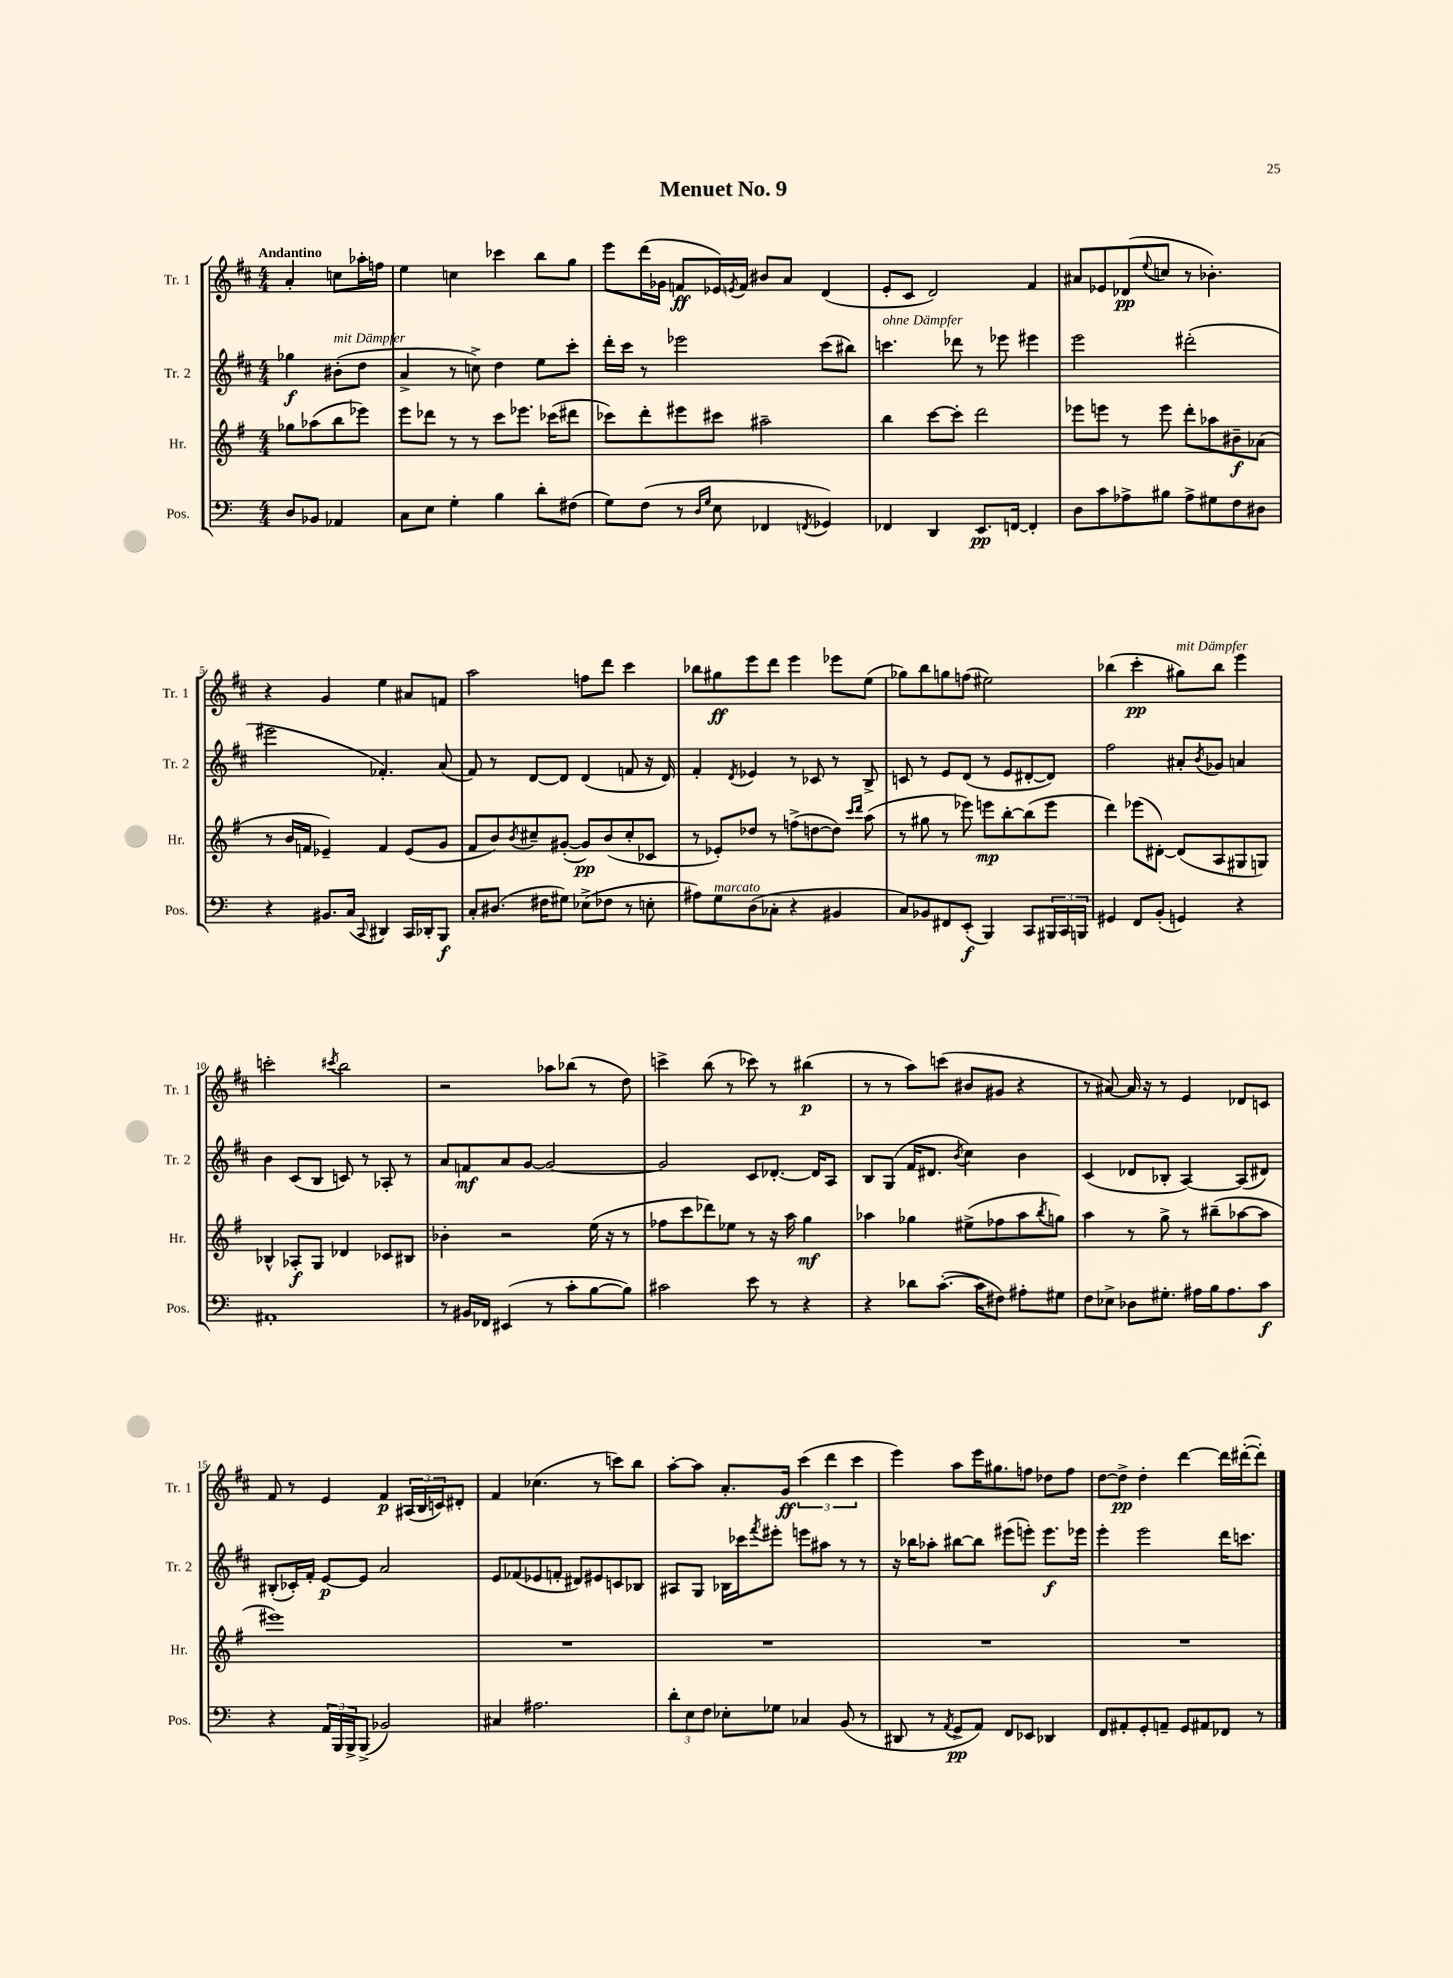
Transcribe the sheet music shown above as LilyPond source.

\header { title = "Menuet No. 9" }
<<
\new StaffGroup <<
\new Staff = "s0" \with { instrumentName = "Tr. 1" shortInstrumentName = "Tr. 1" } {
    \clef treble \key d \major \numericTimeSignature \time 4/4 \partial 2 \tempo "Andantino"
    a'4-. c''8 aes''16-. f''16 |
    e''4 c''4 ces'''4 b''8 g''8 |
    e'''8 d'''16( ges'16 f'8\ff ees'16) \acciaccatura { e'8 } f'16 bis'8 a'8 d'4( |
    e'8-. cis'8 d'2) fis'4 |
    ais'8 ees'8 des'8\pp( \appoggiatura { e''8 } c''8 r8 bes'4.-.) |
    r4 g'4 e''4 ais'8 f'8 |
    a''2 f''8 d'''8 cis'''4 |
    bes''8 gis''8\ff e'''8 d'''8 e'''4 ees'''8 e''8( |
    ges''8) b''8 g''8 f''8( eis''2) |
    bes''4( cis'''4-.\pp gis''8^\markup { \italic "mit Dämpfer" }) bes''8 e'''4 |
    c'''2-. \acciaccatura { cis'''8 } b''2 |
    r2 aes''8 bes''8( r8 d''8) |
    c'''4-> b''8( r8 ces'''8) r8 bis''4\p( |
    r8 r8 a''8) c'''8( bis'8 gis'8 r4 |
    r8 ais'8~) ais'16 r16 r8 e'4 des'8 c'8 |
    fis'8 r8 e'4 fis'4\p \tuplet 3/2 { ais16( b16 c'16) } dis'8-. |
    fis'4 ces''4.( r8 c'''8) b''8 |
    a''8~-. a''8 a'8.-. g'16\ff \tuplet 3/2 { cis'''4( d'''4 cis'''4 } |
    e'''4) a''8 e'''16 gis''8. f''8 des''8 f''8 |
    d''8~ d''8->\pp d''4-. d'''4~ d'''16 dis'''16~-.( dis'''8-.) \bar "|." |
}
\new Staff = "s1" \with { instrumentName = "Tr. 2" shortInstrumentName = "Tr. 2" } {
    \clef treble \key d \major \numericTimeSignature \time 4/4 \partial 2
    ges''4\f bis'8-.^\markup { \italic "mit Dämpfer" }( d''8 |
    a'4-> r8 c''8->) d''4 e''8 cis'''8-. |
    d'''16-. cis'''16 r8 ees'''2 cis'''8( bis''8) |
    c'''4.^\markup { \italic "ohne Dämpfer" } des'''8 r8 ees'''8 eis'''4 |
    e'''2 dis'''2-.( |
    eis'''2 fes'4.-.) a'8( |
    fis'8) r8 d'8~ d'8 d'4( f'8 r16 d'16) |
    fis'4-. \acciaccatura { d'8 } ees'4 r8 ces'8 r8 b8-> |
    c'8 r8 e'8 d'8( r8 e'8 dis'8~-. dis'8) |
    fis''2 ais'8-. \acciaccatura { b'8 } ges'8 a'4 |
    b'4 cis'8( b8 c'8) r8 aes8-. r8 |
    a'8 f'8\mf a'8 g'8~ g'2~ |
    g'2 cis'8 des'8.~-. des'16 a8 |
    b8 g8( fis'16 dis'8. \acciaccatura { b'8 } cis''4) b'4 |
    cis'4( des'8 bes8-. a4~) a8( dis'8) |
    bis8-.( ces'16-.) fis'16-. e'8~\p e'8 a'2 |
    e'8 fes'8( ees'8 f'8-. dis'8) eis'8 c'8 bes8 |
    ais8 g8 bes16 ces'''16 \acciaccatura { fis'''8 } eis'''8-. e'''8 ais''8 r8 r8 |
    r16 bes''16 aes''8-. bis''8~ bis''8 eis'''8( e'''8-.) e'''8.\f ees'''16 |
    e'''4-. e'''2 d'''16 c'''8. \bar "|." |
}
\new Staff = "s2" \with { instrumentName = "Hr." shortInstrumentName = "Hr." } {
    \clef treble \key g \major \numericTimeSignature \time 4/4 \partial 2
    ges''8 aes''8( b''8 ees'''8) |
    e'''8 des'''8 r8 r8 c'''8 ees'''8. ces'''16( dis'''8 |
    ces'''8) d'''8-. eis'''8 cis'''8 ais''2-- |
    b''4 c'''8~ c'''8-. d'''2 |
    ees'''8 e'''8 r8 e'''8 d'''8-. aes''8 bis'8--\f aes'8( |
    r8 b'16 f'16 ees'4--) f'4 ees'8( g'8 |
    fis'8 b'8) \acciaccatura { b'8 } cis''8-- gis'8~-.( gis'8\pp) b'8( cis''8-. ces'8 |
    r8 ees'8-.) des''8 r8 f''8->( d''8~ d''8) \grace { c'''16 d'''16 } a''8( |
    r8 gis''8 r8 ees'''8) e'''8\mp b''8~-. b''8( e'''8 |
    d'''4) ees'''8( dis'8~-.) dis'8( a8 gis8 g8) |
    bes4-^ aes8-.\f g8 des'4 ces'8 bis8 |
    bes'4-. r2 e''16( r16 r8 |
    fes''8 c'''8 des'''8) ees''8 r8 r16 a''16 g''4\mf |
    aes''4 ges''4 eis''8->( fes''8 aes''8 \acciaccatura { b''8 } g''8) |
    a''4 r8 g''8-> r8 bis''8--( aes''8~ aes''8 |
    eis'''1) |
    R1 |
    R1 |
    R1 |
    R1 \bar "|." |
}
\new Staff = "s3" \with { instrumentName = "Pos." shortInstrumentName = "Pos." } {
    \clef bass \key c \major \numericTimeSignature \time 4/4 \partial 2
    d8 bes,8 aes,4 |
    c8 e8 g4-. b4 d'8-. fis8( |
    g8) f8( r8 \grace { d16 g16 } e8 fes,4 \acciaccatura { f,8 } ges,4) |
    fes,4 d,4 e,8.\pp f,16~ f,4-. |
    d8 c'8 aes8-> bis8 aes8-> gis8 f8 dis8 |
    r4 bis,8. c16( \appoggiatura { c,8 } dis,4) c,16 des,16-. b,,8\f |
    c8-. dis8.( fis16 gis8) ees8->( fes8 r8 e8-. |
    ais8) g8^\markup { \italic "marcato" } d8( ces8-. r4 bis,4 |
    c8) bes,8 fis,8 e,8-.\f( b,,4) c,8 \tuplet 3/2 { bis,,16 c,16 b,,16 } |
    gis,4 f,8 b,8-.( g,4) r4 |
    ais,1-. |
    r8 bis,16 fes,16 eis,4( r8 c'8-. b8~ b8) |
    cis'2 e'8 r8 r4 |
    r4 des'8 c'8.~-.( c'16 fis8) ais8-. gis8 |
    f8 ees8-> des8 gis8.-. ais16 b16 ais8. c'8\f |
    r4 \tuplet 3/2 { a,16 b,,16 b,,16-> } b,,8->( bes,2) |
    cis4 ais2. |
    \tuplet 3/2 { d'8-. e8 f8 } ees8-. ges8 ces4 b,8( r8 |
    dis,8 r8 \acciaccatura { a,8 } g,8->\pp a,8) f,8 ees,8 des,4 |
    f,8 ais,8-. g,8-. a,8-- g,8 ais,8 fes,8 r8 \bar "|." |
}
>>
>>
